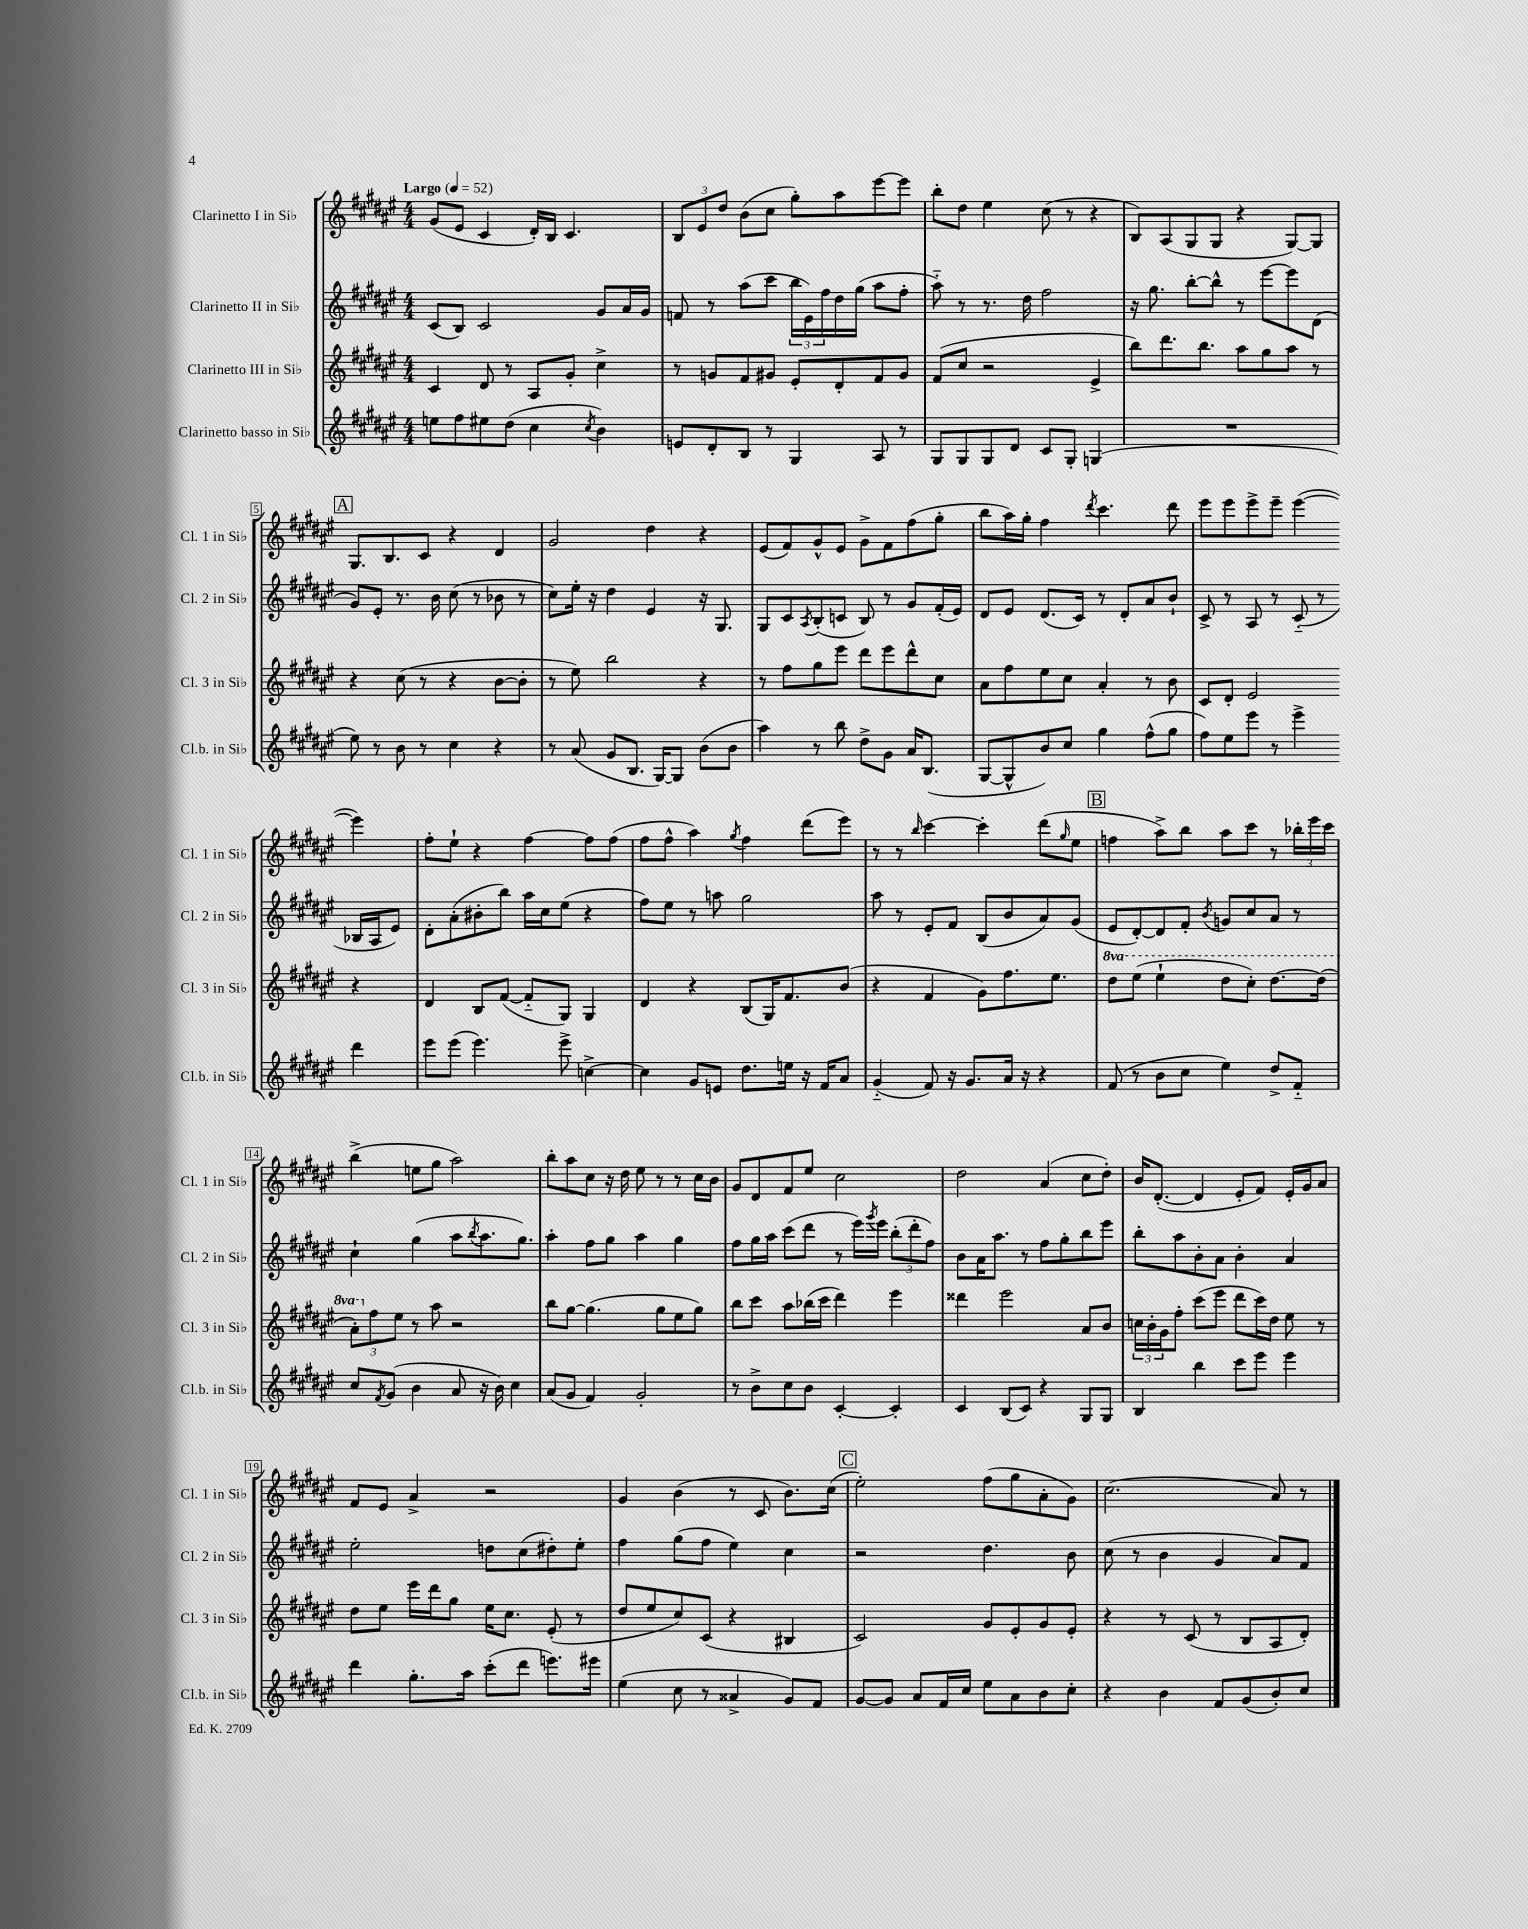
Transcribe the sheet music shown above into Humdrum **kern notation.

**kern	**kern	**kern	**kern
*part4	*part3	*part2	*part1
*staff4	*staff3	*staff2	*staff1
*I"Clarinetto basso in Si♭	*I"Clarinetto III in Si♭	*I"Clarinetto II in Si♭	*I"Clarinetto I in Si♭
*I'Cl.b. in Si♭	*I'Cl. 3 in Si♭	*I'Cl. 2 in Si♭	*I'Cl. 1 in Si♭
*clefG2	*clefG2	*clefG2	*clefG2
*k[f#c#g#d#a#e#]	*k[f#c#g#d#a#e#]	*k[f#c#g#d#a#e#]	*k[f#c#g#d#a#e#]
*M4/4	*M4/4	*M4/4	*M4/4
*MM52	*MM52	*MM52	*MM52
=1	=1	=1	=1
!	!	!	!LO:TX:a:B:t=Largo
8een\L	4c#/	(8c#/L	(8g#/L
8ff#\	.	8B/J)	8e#/J
8ee#X\	8d#/	2c#/	4c#/
(8dd#\J	8r	.	.
4cc#\	8A#/L	.	16d#'/LL)
.	.	.	16B/JJ
.	8g#'/J	.	4.c#/
8qcc#/	.	.	.
4b\)	4cc#^\	8g#/L	.
.	.	16a#/L	.
.	.	16g#/JJ	.
=2	=2	=2	=2
8en/L	8r	8fn/	12B/L
.	.	.	12e#/
8d#'/	8gn/L	8r	.
.	.	.	12dd#/J
8B/J	8f#/	(8aa#\L	(8b\L
8r	8g#X/J	8ccc#\J	8cc#\J
4G#/	8e#'/L	24bb\LL	8gg#'\L)
.	.	24e#\)	.
.	.	24ff#\	.
.	8d#'/	16dd#\	8aa#\
.	.	(16gg#\JJ	.
8A#/	8f#/	8aa#\L	[8eee#\
8r	8g#/J	8ff#'\J	8eee#\J]
=3	=3	=3	=3
8G#/L	(8f#/L	8aa#\)	8bb'\L
8G#/	8cc#/J	8r	8dd#\J
8G#/	2r	8.r	4ee#\
8d#/J	.	.	.
.	.	16dd#\	.
8c#/L	.	2ff#\	(8cc#\
8G#'/J	.	.	8r
(4Gn/	4e#^/	.	4r
=4	=4	=4	=4
1r	8bb\L)	16r	8B/L)
.	.	8.gg#\	.
.	8.ddd#\	.	(8A#/
.	.	[8bb'\L	8G#/
.	8.bb\J	.	.
.	.	8bb^^\J]	8G#/J
.	8aa#\L	8r	4r
.	8gg#\	[8eee#\L	.
.	8aa#\J	8eee#\]	[8G#/L)
.	8r	(8d#\J	8G#/J]
!!LO:LB:g=z
!!LO:REH:place=s1:t=A
=5	=5	=5	=5
8ee#\)	4r	8g#/L)	8.G#/L
8r	.	8e#'/J	.
.	.	.	8.B/
8b\	(8cc#\	8.r	.
8r	8r	.	8c#/J
.	.	16b\	.
4cc#\	4r	(8cc#\	4r
.	.	8r	.
4r	[8b\L	8b-X\	4d#/
.	8b'\J]	8r	.
=6	=6	=6	=6
8r	8r	8cc#\L)	2g#/
(8a#/	8ee#\)	16ee#'\Jk	.
.	.	16r	.
8g#/L	2bb\	4dd#\	.
8.B/J	.	.	.
.	.	4e#/	4dd#\
[16G#/KL)	.	.	.
8G#/J]	.	.	.
(8b\L	4r	16r	4r
.	.	8.G#/	.
8b\J	.	.	.
=7	=7	=7	=7
4aa#\)	8r	8G#/L	(8e#/L
.	8ff#\L	8c#/	8f#/)
.	.	8qA#/	.
8r	8gg#\	(8B'/	8g#^^/
8bb\	8eee#\J	8cn/J	8e#/J
8dd#^\L	8ddd#\L	8B/)	8g#^\L
8g#\J	8eee#\	8r	8f#\
16a#/KL	8ddd#^^\	8g#/L	(8ff#\
(8.B/J	.	.	.
.	8cc#\J	(16f#'/L	8gg#'\J
.	.	16e#/JJ)	.
=8	=8	=8	=8
[8G#/L	8a#\L	8d#/L	8bb\L
8G#^^/]	8ff#\	8e#/J	16aa#\L)
.	.	.	16gg#'\JJ
8b/)	8ee#\	(8.d#/L	4ff#\
8cc#/J	8cc#\J	.	.
.	.	16c#/Jk)	.
.	.	.	8qddd#/
4gg#\	4a#'/	8r	4.ccc#\
.	.	8d#'/L	.
(8ff#^^\L	8r	8a#/	.
8gg#\J	8b\	8b`/J	8ddd#\
=9	=9	=9	=9
8ff#\L)	8c#/L	8c#^/	8eee#\L
8ee#\	8d#'/J	8r	8eee#\
8eee#\J	2e#/	8A#/	8eee#^\
8r	.	8r	8eee#~\J
4eee#^\	.	(8c#/	([4eee#\
.	.	8r	.
4ddd#\	4r	16B-X/LL	4eee#\])
.	.	16A#/J	.
.	.	8e#/J)	.
!!LO:LB:g=z
=10	=10	=10	=10
8eee#\L	4d#/	8d#'\L	8ff#'\L
(8eee#\J	.	(8a#'\	8ee#`\J
4.eee#\)	8B/L	8b#X'\	4r
.	([8f#/J	8bb\J)	.
.	8f#/L]	16aa#\LL	[4ff#\
.	.	16cc#\J	.
8eee#^\	8G#/J)	(8ee#\J	.
[4ccn^\	4G#/	4r	8ff#\L]
.	.	.	(8ff#\J
=11	=11	=11	=11
4cc\]	4d#/	8ff#\L)	8ff#\L
.	.	8ee#\J	8ff#^^\J
8g#/L	4r	8r	4aa#\)
8en/J	.	8aan\	.
.	.	.	8qgg#/
8.dd#\L	(8B/L	2gg#\	4ff#\
.	16G#/K)	.	.
16een\Jk	8.f#/	.	.
16r	.	.	(8ddd#\L
16f#/KL	.	.	.
8a#/J	(8b/J	.	8eee#\J)
=12	=12	=12	=12
(4g#/	4r	8aa#\	8r
.	.	8r	8r
.	.	.	16qqbb/
8f#/)	4f#/	8e#'/L	[4ccc#\
16r	.	8f#/J	.
8.g#/L	.	.	.
.	8g#\L)	(8B/L	4ccc#'\]
16a#/Jk	8.ff#\	8b/	.
16r	.	.	.
4r	.	8a#/)	(8ddd#\L
.	8.ee#\J	.	.
.	.	.	16qqgg#/
.	.	(8g#/J	8ee#\J
!!LO:REH:place=s1:t=B
=13	=13	=13	=13
*	*8va	*	*
(8f#/	8ddd#\L	8e#/L	4ffn\
8r	(8eee#\J	[8d#'/)	.
8b\L	4eee#`\	8d#/]	8aa#^\L)
8cc#\J	.	8f#'/J	8bb\J
.	.	8qb/	.
4ee#\)	8ddd#\L	8gn/L	8aa#\L
.	8ccc#'\J)	8cc#/	8ccc#\J
8dd#^/L	[8.ddd#\L	8a#/J	8r
8f#/J	.	8r	24bb-X'\LL
.	.	.	24eee#\
.	(16ddd#\Jk]	.	.
.	.	.	24ccc#\JJ
!!LO:LB:g=z
=14	=14	=14	=14
8cc#/L	12aa#'\L)	4cc#`\	(4bb^\
*	*X8va	*	*
.	12ff#\	.	.
8qf#/	.	.	.
(8g#/J	.	.	.
.	12ee#\J	.	.
4b\	8r	(4gg#\	8een\L
.	8aa#\	.	8gg#\J
8a#/	2r	8aa#\L	2aa#\)
.	.	8qbb/	.
16r	.	8.aa#\	.
16b\)	.	.	.
4cc#\	.	.	.
.	.	8.gg#\J)	.
=15	=15	=15	=15
(8a#/L	8bb\L	4aa#'\	8bb'\L
8g#/J	[8gg#\J	.	8aa#\
4f#/)	(4.gg#\]	8ff#\L	8cc#\J
.	.	8gg#\J	16r
.	.	.	16dd#\
2g#'/	.	4aa#\	8ee#\
.	8gg#\L	.	8r
.	8ee#\	4gg#\	8r
.	8gg#\J)	.	16cc#\LL
.	.	.	16b\JJ
=16	=16	=16	=16
8r	8bb\L	8ff#\L	8g#/L
8b^\L	8ccc#\J	16gg#\L	8d#/
.	.	16aa#\JJ	.
8cc#\	8aa#\L	(8ccc#\L	8f#/
8b\J	(16bb-X\L	8ddd#\J	8ee#/J
.	16ccc#\JJ	.	.
[4c#'/	4ddd#\)	8r	2cc#\
.	.	16eee#\LL)	.
.	.	8qggg#/	.
.	.	16eee#\JJ	.
4c#'/]	4eee#\	(12bb'\L	.
.	.	12ddd#'\	.
.	.	12ff#\J)	.
=17	=17	=17	=17
4c#/	4ddd##X\	8b\L	2dd#\
.	.	16a#\K	.
.	.	8.aa#\J	.
(8B/L	2eee#\	.	.
8c#/J)	.	8r	.
4r	.	8ff#\L	(4a#/
.	.	8gg#'\	.
8G#/L	8a#/L	8bb\	8cc#\L
8G#/J	8b/J	8eee#\J	8dd#'\J)
=18	=18	=18	=18
4B/	24ccn\LL	8bb'\L	16b/KL
.	24b'\	.	.
.	.	.	([8.d#'/J
.	24g#\J	.	.
.	8ff#'\J	8aa#\	.
4bb\	(8ccc#\L	8b'\	4d#/]
.	8eee#\J	8a#\J	.
8ccc#\L	8ddd#\L	4b'\	8e#'/L
8eee#\J	16ccc#\L)	.	8f#/J)
.	16dd#\JJ	.	.
4eee#\	8ee#\	4a#/	16e#'/LL
.	.	.	16g#/J
.	8r	.	8a#/J
!!LO:LB:g=z
=19	=19	=19	=19
4ddd#\	8dd#\L	2ee#'\	8f#/L
.	8ee#\J	.	8e#/J
8.gg#'\L	16eee#\LL	.	4a#^/
.	16ddd#\J	.	.
.	8gg#\J	.	.
16aa#\Jk	.	.	.
(8ccc#'\L	16ee#\KL	8ddn\L	2r
.	8.cc#\J	.	.
8ddd#\J	.	(8cc#\	.
8.eeen\L)	(8e#'/	8dd#X'\)	.
.	8r	8ee#'\J	.
16eee#X\Jk	.	.	.
=20	=20	=20	=20
(4ee#\	8dd#/L	4ff#\	4g#/
.	8ee#/	.	.
8cc#\	8cc#/)	(8gg#\L	(4b\
8r	(8c#/J	8ff#\J	.
4a##X^/	4r	4ee#\)	8r
.	.	.	8c#/
8g#/L)	4B#X/	4cc#\	8.b\L)
8f#/J	.	.	.
.	.	.	(16cc#\Jk
!!LO:REH:place=s1:t=C
=21	=21	=21	=21
[8g#/L	2c#/)	2r	2ee#'\)
8g#/J]	.	.	.
8a#/L	.	.	.
16f#/L	.	.	.
16cc#/JJ	.	.	.
8ee#\L	8g#/L	4.dd#\	(8ff#\L
8a#\	8e#'/	.	8gg#\
8b\	8g#/	.	8a#'\
8cc#'\J	8e#'/J	8b\	8g#\J)
=22	=22	=22	=22
4r	4r	(8cc#\	(2.cc#\
.	.	8r	.
4b\	8r	4b\	.
.	(8c#/	.	.
8f#/L	8r	4g#/	.
(8g#/	8B/L	.	.
8b'/)	8A#/	8a#/L)	8a#/)
8cc#/J	8d#'/J)	8f#/J	8r
==	==	==	==
*-	*-	*-	*-
